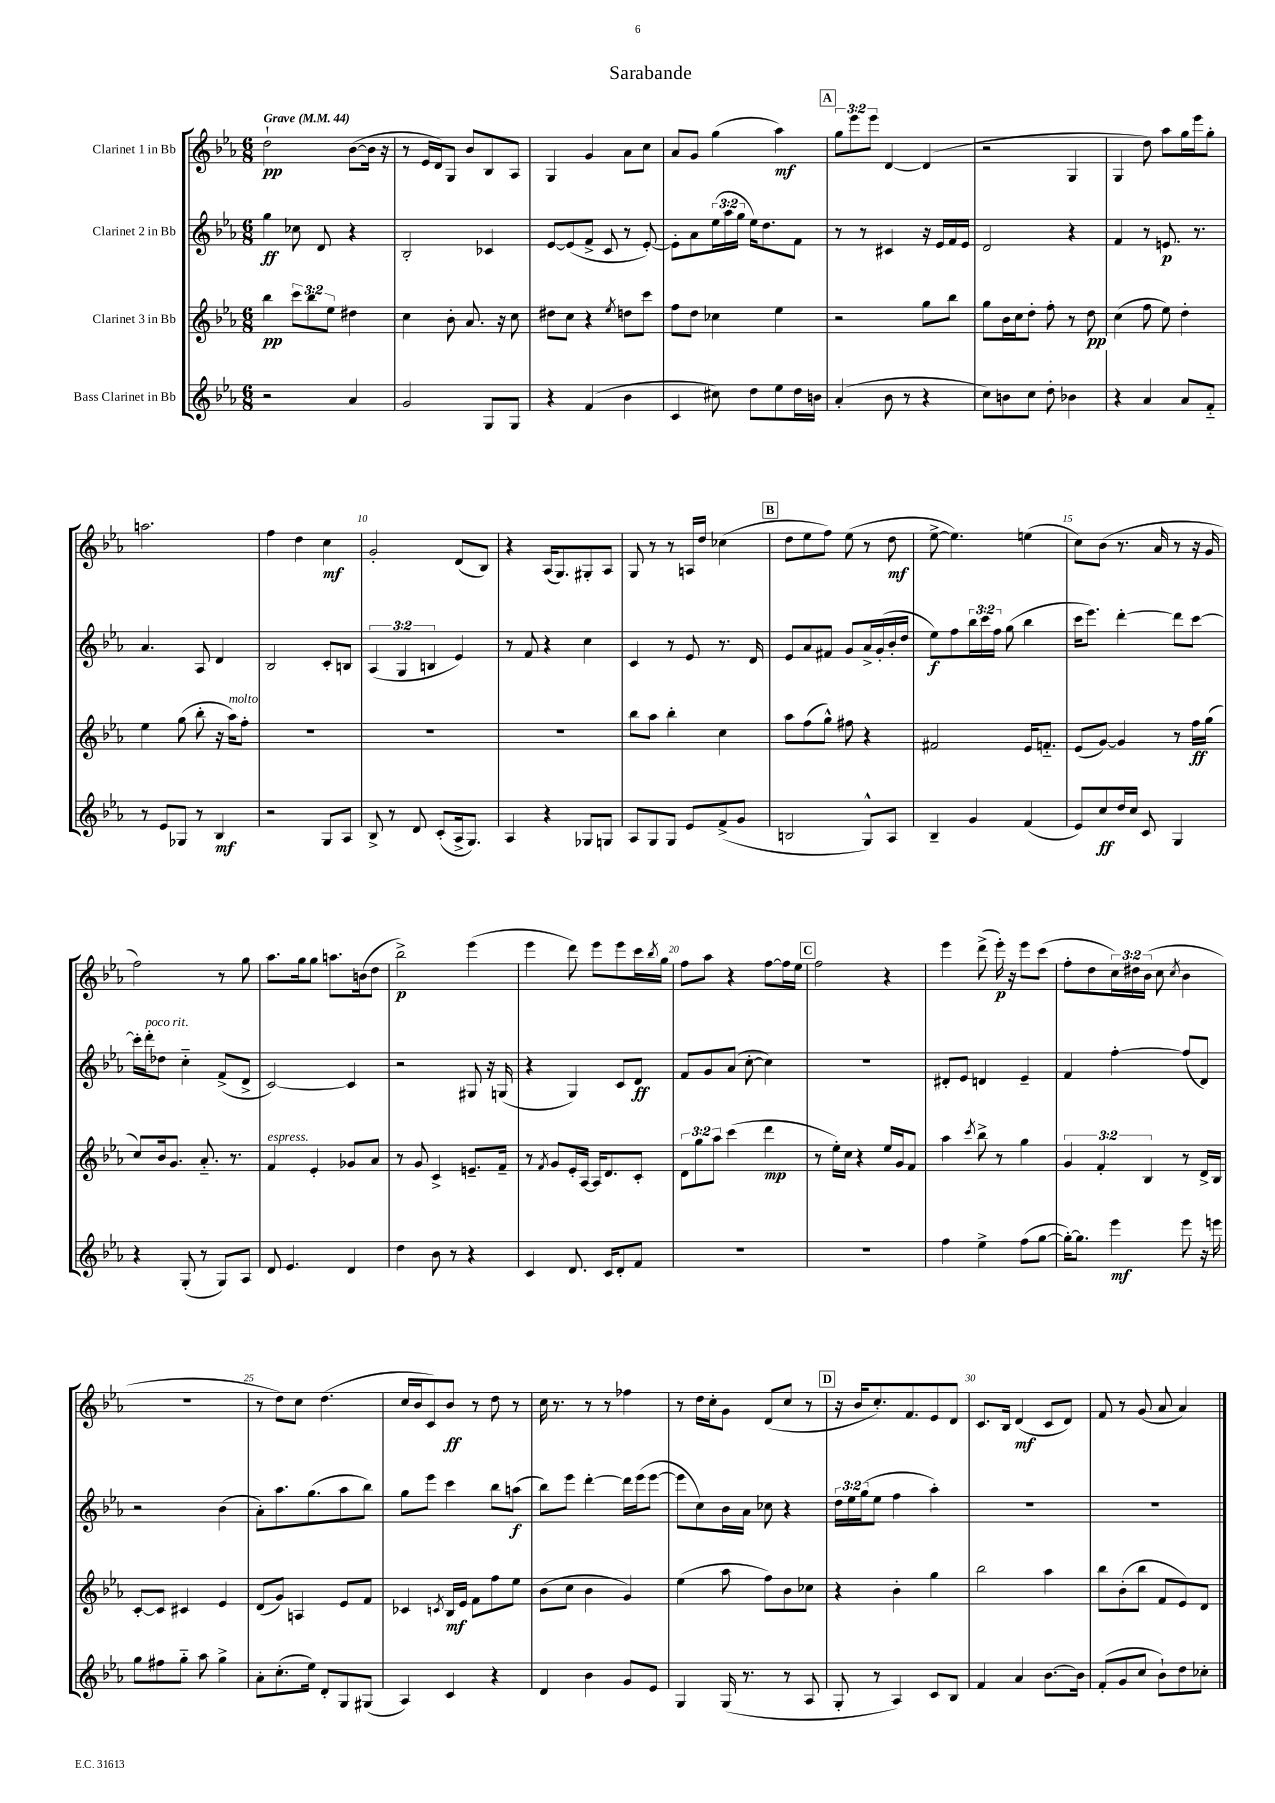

**kern	**dynam	**kern	**dynam	**kern	**dynam	**kern	**dynam
*part4	*part4	*part3	*part3	*part2	*part2	*part1	*part1
*staff4	*staff4	*staff3	*staff3	*staff2	*staff2	*staff1	*staff1
*I"Bass Clarinet in Bb	*	*I"Clarinet 3 in Bb	*	*I"Clarinet 2 in Bb	*	*I"Clarinet 1 in Bb	*
*clefG2	*	*clefG2	*	*clefG2	*	*clefG2	*
*k[b-e-a-]	*	*k[b-e-a-]	*	*k[b-e-a-]	*	*k[b-e-a-]	*
*M6/8	*	*M6/8	*	*M6/8	*	*M6/8	*
*MM44	*	*MM44	*	*MM44	*	*MM44	*
=1	=1	=1	=1	=1	=1	=1	=1
!	!	!	!	!	!	!LO:TX:a:B:t=Grave	!
2r	.	4bb-\	pp	4gg\	ff	2dd`\	pp
.	.	12ccc\L	.	8cc-X\	.	.	.
.	.	12bb-\	.	.	.	.	.
.	.	.	.	8d/	.	.	.
.	.	12ee-\J	.	.	.	.	.
4a-/	.	4dd#X\	.	4r	.	([8b-\L	.
.	.	.	.	.	.	16b-\Jk]	.
.	.	.	.	.	.	16r	.
=2	=2	=2	=2	=2	=2	=2	=2
2g/	.	4cc\	.	2B-'/	.	8r	.
.	.	.	.	.	.	16e-/LL	.
.	.	.	.	.	.	16d/J)	.
.	.	8b-'\	.	.	.	8G/J	.
.	.	8.a-/	.	.	.	8b-/L	.
8G/L	.	.	.	4c-X/	.	8B-/	.
.	.	16r	.	.	.	.	.
8G/J	.	8cc\	.	.	.	8A-/J	.
=3	=3	=3	=3	=3	=3	=3	=3
4r	.	8dd#X\L	.	[8e-/L	.	4G/	.
.	.	8cc\J	.	(8e-/]	.	.	.
(4f/	.	4r	.	8f^/J	.	4g/	.
.	.	.	.	8c/	.	.	.
.	.	8qee-/	.	.	.	.	.
4b-\	.	8ddn\L	.	8r	.	8a-\L	.
.	.	8ccc\J	.	[8e-'/)	.	8cc\J	.
=4	=4	=4	=4	=4	=4	=4	=4
4c/	.	8ff\L	.	8e-'\L]	.	8a-/L	.
.	.	8dd\J	.	8a-\	.	8g/J	.
8cc#X\)	.	4cc-X\	.	(24ee-\L	.	(4gg\	.
.	.	.	.	24aa-\	.	.	.
.	.	.	.	24gg\JJ	.	.	.
8dd\L	.	.	.	16ee-\KL)	.	.	.
.	.	.	.	8.dd\	.	.	.
8ee-\	.	4ee-\	.	.	.	4aa-\)	mf
16dd\L	.	.	.	8f\J	.	.	.
16bn\JJ	.	.	.	.	.	.	.
!!LO:REH:place=s1:t=A
=5	=5	=5	=5	=5	=5	=5	=5
(4a-'/	.	2r	.	8r	.	12gg\L	.
.	.	.	.	.	.	12eee-\	.
.	.	.	.	8r	.	.	.
.	.	.	.	.	.	12eee-\J	.
8b-\	.	.	.	4c#X/	.	[4d/	.
8r	.	.	.	.	.	.	.
4r	.	8gg\L	.	16r	.	(4d/]	.
.	.	.	.	16e-/LL	.	.	.
.	.	8bb-\J	.	16f/	.	.	.
.	.	.	.	16e-/JJ	.	.	.
=6	=6	=6	=6	=6	=6	=6	=6
8cc\L)	.	8gg\L	.	2d/	.	2r	.
8bn\	.	16b-\L	.	.	.	.	.
.	.	16cc\J	.	.	.	.	.
8cc\J	.	8dd'\J	.	.	.	.	.
8dd'\	.	8ff'\	.	.	.	.	.
4b-X\	.	8r	.	4r	.	4G/	.
.	.	8dd\	pp	.	.	.	.
=7	=7	=7	=7	=7	=7	=7	=7
4r	.	(4cc\	.	4f/	.	4G/	.
4a-/	.	8ff\	.	8r	.	8dd\)	.
.	.	8ee-\)	.	8.en/	p	8aa-\L	.
8a-/L	.	4dd'\	.	.	.	16gg\L	.
.	.	.	.	8.r	.	16eee-\J	.
8f/J	.	.	.	.	.	8gg'\J	.
!!LO:LB:g=z
=8	=8	=8	=8	=8	=8	=8	=8
8r	.	4ee-\	.	4.a-/	.	2.aan\	.
8e-/L	.	.	.	.	.	.	.
8G-X/J	.	(8gg\	.	.	.	.	.
8r	.	8bb-'\	.	8A-/	.	.	.
4B-/	mf	16r	.	4d/	.	.	.
!	!	!LO:TX:a:i:t=molto	!	!	!	!	!
.	.	16aa-\KL)	.	.	.	.	.
.	.	8ff'\J	.	.	.	.	.
=9	=9	=9	=9	=9	=9	=9	=9
2r	.	2.r	.	2B-/	.	4ff\	.
.	.	.	.	.	.	4dd\	.
8G/L	.	.	.	8c'/L	.	4cc\	mf
8A-/J	.	.	.	8Bn/J	.	.	.
=10	=10	=10	=10	=10	=10	=10	=10
8B-^/	.	2.r	.	(6A-/	.	2g'/	.
8r	.	.	.	.	.	.	.
.	.	.	.	6G/	.	.	.
8d/	.	.	.	.	.	.	.
.	.	.	.	6Bn/	.	.	.
(8c'/L	.	.	.	.	.	.	.
16A-^/k	.	.	.	4e-/)	.	(8d/L	.
8.G/J)	.	.	.	.	.	.	.
.	.	.	.	.	.	8B-/J)	.
=11	=11	=11	=11	=11	=11	=11	=11
4A-/	.	2.r	.	8r	.	4r	.
.	.	.	.	8f/	.	.	.
4r	.	.	.	4r	.	(16A-/KL	.
.	.	.	.	.	.	8.G/)	.
8G-X/L	.	.	.	4cc\	.	8G#X'/	.
8Gn/J	.	.	.	.	.	8A-/J	.
=12	=12	=12	=12	=12	=12	=12	=12
8A-/L	.	8bb-\L	.	4c/	.	8G/	.
8G/	.	8aa-\J	.	.	.	8r	.
8G/J	.	4bb-'\	.	8r	.	8r	.
8e-/L	.	.	.	8e-/	.	16An/LL	.
.	.	.	.	.	.	16dd/JJ	.
(8f^/	.	4cc\	.	8.r	.	(4cc-X\	.
8g/J	.	.	.	.	.	.	.
.	.	.	.	16d/	.	.	.
!!LO:REH:place=s1:t=B
=13	=13	=13	=13	=13	=13	=13	=13
2Bn/	.	8aa-\L	.	8e-/L	.	8dd\L	.
.	.	(8ff\	.	8a-/	.	8ee-\	.
.	.	8gg^^\J)	.	8f#X/J	.	8ff\J)	.
.	.	8ff#X\	.	8g/L	.	(8ee-\	.
8G^^/L)	.	4r	.	16a-^/L	.	8r	.
.	.	.	.	(16g'/	.	.	.
8A-/J	.	.	.	16b-'/	.	8dd\	mf
.	.	.	.	16dd/JJ	.	.	.
=14	=14	=14	=14	=14	=14	=14	=14
4B-~/	.	2f#X/	.	8ee-\L)	f	[8ee-^\	.
.	.	.	.	8ff\	.	4.ee-\])	.
4g/	.	.	.	24bb-\L	.	.	.
.	.	.	.	24ccc\	.	.	.
.	.	.	.	24ff\JJ	.	.	.
.	.	.	.	(8gg\	.	.	.
(4f/	.	16e-/KL	.	4bb-\	.	(4een\	.
.	.	8.fn/J	.	.	.	.	.
=15	=15	=15	=15	=15	=15	=15	=15
8e-/L)	.	(8e-/L	.	16ccc\KL	.	8cc\L)	.
.	.	.	.	8.eee-\J)	.	.	.
8cc/	ff	[8g/J)	.	.	.	(8b-\J	.
16dd/L	.	4g/]	.	[4ddd'\	.	8.r	.
16cc/JJ	.	.	.	.	.	.	.
8c/	.	.	.	.	.	.	.
.	.	.	.	.	.	16a-/	.
4G/	.	8r	.	8ddd\L]	.	8r	.
.	.	16ff\LL	ff	[8ccc\J	.	16r	.
.	.	(16gg\JJ	.	.	.	16g/	.
!!LO:LB:g=z
=16	=16	=16	=16	=16	=16	=16	=16
4r	.	8cc/L)	.	16ccc'\LL]	.	2ff\)	.
!	!	!	!	!LO:TX:a:i:t=poco rit.	!	!	!
.	.	.	.	16ddd'\J	.	.	.
.	.	16b-/k	.	8dd-X\J	.	.	.
.	.	8.g/J	.	.	.	.	.
(8G'/	.	.	.	4cc\	.	.	.
8r	.	8.a-/	.	.	.	.	.
8G/L)	.	.	.	(8f^/L	.	8r	.
.	.	8.r	.	.	.	.	.
8A-/J	.	.	.	8d^/J	.	8gg\	.
=17	=17	=17	=17	=17	=17	=17	=17
!	!	!LO:TX:a:i:t=espress.	!	!	!	!	!
8d/	.	4f/	.	[2c/)	.	8.aa-\L	.
4.e-/	.	.	.	.	.	.	.
.	.	.	.	.	.	16gg\k	.
.	.	4e-'/	.	.	.	8gg\J	.
.	.	.	.	.	.	8.aan\L	.
4d/	.	8g-X/L	.	4c/]	.	.	.
.	.	.	.	.	.	(16bn\k	.
.	.	8a-/J	.	.	.	8dd\J	.
=18	=18	=18	=18	=18	=18	=18	=18
4dd\	.	8r	.	2r	.	2bb-^\)	p
.	.	8g/	.	.	.	.	.
8b-\	.	4c^/	.	.	.	.	.
8r	.	.	.	.	.	.	.
4r	.	8.en~/L	.	8G#X/	.	(4eee-\	.
.	.	.	.	16r	.	.	.
.	.	16f~/Jk	.	(16Gn/	.	.	.
=19	=19	=19	=19	=19	=19	=19	=19
4c/	.	8r	.	4r	.	4eee-\	.
.	.	8qf/	.	.	.	.	.
.	.	8g/L	.	.	.	.	.
8.d/	.	16e-'/L	.	4G/)	.	8ddd\)	.
.	.	[16A-/JJ	.	.	.	.	.
.	.	16A-/KL]	.	.	.	8eee-\L	.
16c/KL	.	8.d/	.	.	.	.	.
8d'/	.	.	.	8c/L	.	8eee-\	.
8f/J	.	8c'/J	.	8d/J	ff	16ccc\L	.
.	.	.	.	.	.	8qbb-/	.
.	.	.	.	.	.	16gg\JJ	.
=20	=20	=20	=20	=20	=20	=20	=20
2.r	.	12d\L	.	8f/L	.	8ff\L	.
.	.	12gg\	.	.	.	.	.
.	.	.	.	8g/	.	8aa-\J	.
.	.	12aa-\J	.	.	.	.	.
.	.	(4ccc\	.	(8a-/J	.	4r	.
.	.	.	.	[8cc'\	.	.	.
.	.	4ddd\	mp	4cc\])	.	[8ff\L	.
.	.	.	.	.	.	16ff\L]	.
.	.	.	.	.	.	16ee-\JJ	.
!!LO:REH:place=s1:t=C
=21	=21	=21	=21	=21	=21	=21	=21
2.r	.	8r	.	2.r	.	2ff\	.
.	.	16ee-'\LL)	.	.	.	.	.
.	.	16cc\JJ	.	.	.	.	.
.	.	4r	.	.	.	.	.
.	.	16ee-/LL	.	.	.	4r	.
.	.	16g/J	.	.	.	.	.
.	.	8f/J	.	.	.	.	.
=22	=22	=22	=22	=22	=22	=22	=22
4ff\	.	4aa-\	.	8d#X'/L	.	4eee-\	.
.	.	.	.	8e-/J	.	.	.
.	.	8qccc/	.	.	.	.	.
4ee-^\	.	8bb-^\	.	4dn/	.	(8ddd^\	.
.	.	8r	.	.	.	16eee-'\)	p
.	.	.	.	.	.	16r	.
(8ff\L	.	4gg\	.	4e-~/	.	8eee-\L	.
[8gg\J	.	.	.	.	.	(8ccc\J	.
=23	=23	=23	=23	=23	=23	=23	=23
16gg'\KL_)	.	6g/	.	4f/	.	8ff'\L	.
8.gg\J]	.	.	.	.	.	.	.
.	.	.	.	.	.	8dd\	.
.	.	6f'/	.	.	.	.	.
4eee-\	mf	.	.	[4ff'\	.	24cc\L)	.
.	.	.	.	.	.	24dd#X\	.
.	.	6B-/	.	.	.	(24b-\JJ	.
.	.	.	.	.	.	8cc\	.
.	.	.	.	.	.	8qcc/	.
8eee-\	.	8r	.	(8ff/L]	.	4b-\	.
16r	.	16d^/LL	.	8d/J)	.	.	.
16eeen\	.	16B-/JJ	.	.	.	.	.
!!LO:LB:g=z
=24	=24	=24	=24	=24	=24	=24	=24
8gg\L	.	[8c'/L	.	2r	.	2.r	.
8ff#X\	.	8c/J]	.	.	.	.	.
8gg\J	.	4c#X/	.	.	.	.	.
8aa-\	.	.	.	.	.	.	.
4gg^\	.	4e-/	.	(4b-\	.	.	.
=25	=25	=25	=25	=25	=25	=25	=25
8a-'\L	.	(8d/L	.	8a-'\L)	.	8r	.
(8.cc'\	.	8g/J)	.	8.aa-\	.	8dd\L)	.
.	.	4An/	.	.	.	8cc\J	.
16ee-\Jk)	.	.	.	(8.gg\	.	.	.
8d'/L	.	.	.	.	.	(4.dd\	.
8G/	.	8e-/L	.	8aa-\	.	.	.
(8G#X/J	.	8f/J	.	8bb-\J)	.	.	.
=26	=26	=26	=26	=26	=26	=26	=26
4A-/)	.	4c-X/	.	8gg\L	.	16cc/LL	.
.	.	.	.	.	.	16b-/J	.
.	.	.	.	8eee-\J	.	8c/)	.
.	.	8qcn/	.	.	.	.	.
4c/	.	16B-/LL	mf	4ccc\	.	8b-/J	ff
.	.	16e-/JJ	.	.	.	.	.
.	.	8f\L	.	.	.	8r	.
4r	.	8ff\	.	8bb-\L	.	8dd\	.
.	.	8ee-\J	.	(8aan\J	f	8r	.
=27	=27	=27	=27	=27	=27	=27	=27
4d/	.	(8b-\L	.	8bb-\L)	.	16cc\	.
.	.	.	.	.	.	8.r	.
.	.	8cc\J	.	8eee-\J	.	.	.
4b-\	.	4b-\	.	[4ddd'\	.	8r	.
.	.	.	.	.	.	8r	.
8g/L	.	4g/)	.	16ddd\LL]	.	4ff-X\	.
.	.	.	.	(16eee-\J	.	.	.
8e-/J	.	.	.	[8eee-\J	.	.	.
=28	=28	=28	=28	=28	=28	=28	=28
4G/	.	(4ee-\	.	8eee-\L]	.	8r	.
.	.	.	.	8cc\)	.	16dd\LL	.
.	.	.	.	.	.	16cc'\J	.
(16G/	.	8aa-\	.	16b-\L	.	8g\J	.
8.r	.	.	.	16a-\JJ	.	.	.
.	.	8ff\L)	.	8cc-X\	.	(8d/L	.
8r	.	8b-\	.	4r	.	8cc/J	.
8A-/	.	8cc-X\J	.	.	.	8r	.
!!LO:REH:place=s1:t=D
=29	=29	=29	=29	=29	=29	=29	=29
8G'/	.	4r	.	24dd\LL	.	16r	.
.	.	.	.	24ee-\	.	.	.
.	.	.	.	.	.	16b-/KL	.
.	.	.	.	(24gg\J	.	.	.
8r	.	.	.	8ee-\J	.	8.cc'/)	.
4A-/)	.	4b-'\	.	4ff\	.	.	.
.	.	.	.	.	.	8.f/	.
8c/L	.	4gg\	.	4aa-'\)	.	8e-/	.
8B-/J	.	.	.	.	.	8d/J	.
=30	=30	=30	=30	=30	=30	=30	=30
4f/	.	2bb-\	.	2.r	.	8.c/L	.
.	.	.	.	.	.	16B-/Jk	.
4a-/	.	.	.	.	.	(4d/	mf
[8.b-\L	.	4aa-\	.	.	.	8c/L	.
.	.	.	.	.	.	8d/J)	.
16b-\Jk]	.	.	.	.	.	.	.
=31	=31	=31	=31	=31	=31	=31	=31
(8f'/L	.	8bb-\L	.	2.r	.	8f/	.
8g/	.	(8b-'\	.	.	.	8r	.
8cc/J	.	8bb-\J	.	.	.	(8g/	.
8b-`\L)	.	8f/L	.	.	.	8a-/	.
8dd\	.	8e-/)	.	.	.	4a-/)	.
8cc-X'\J	.	8d/J	.	.	.	.	.
==	==	==	==	==	==	==	==
*-	*-	*-	*-	*-	*-	*-	*-
